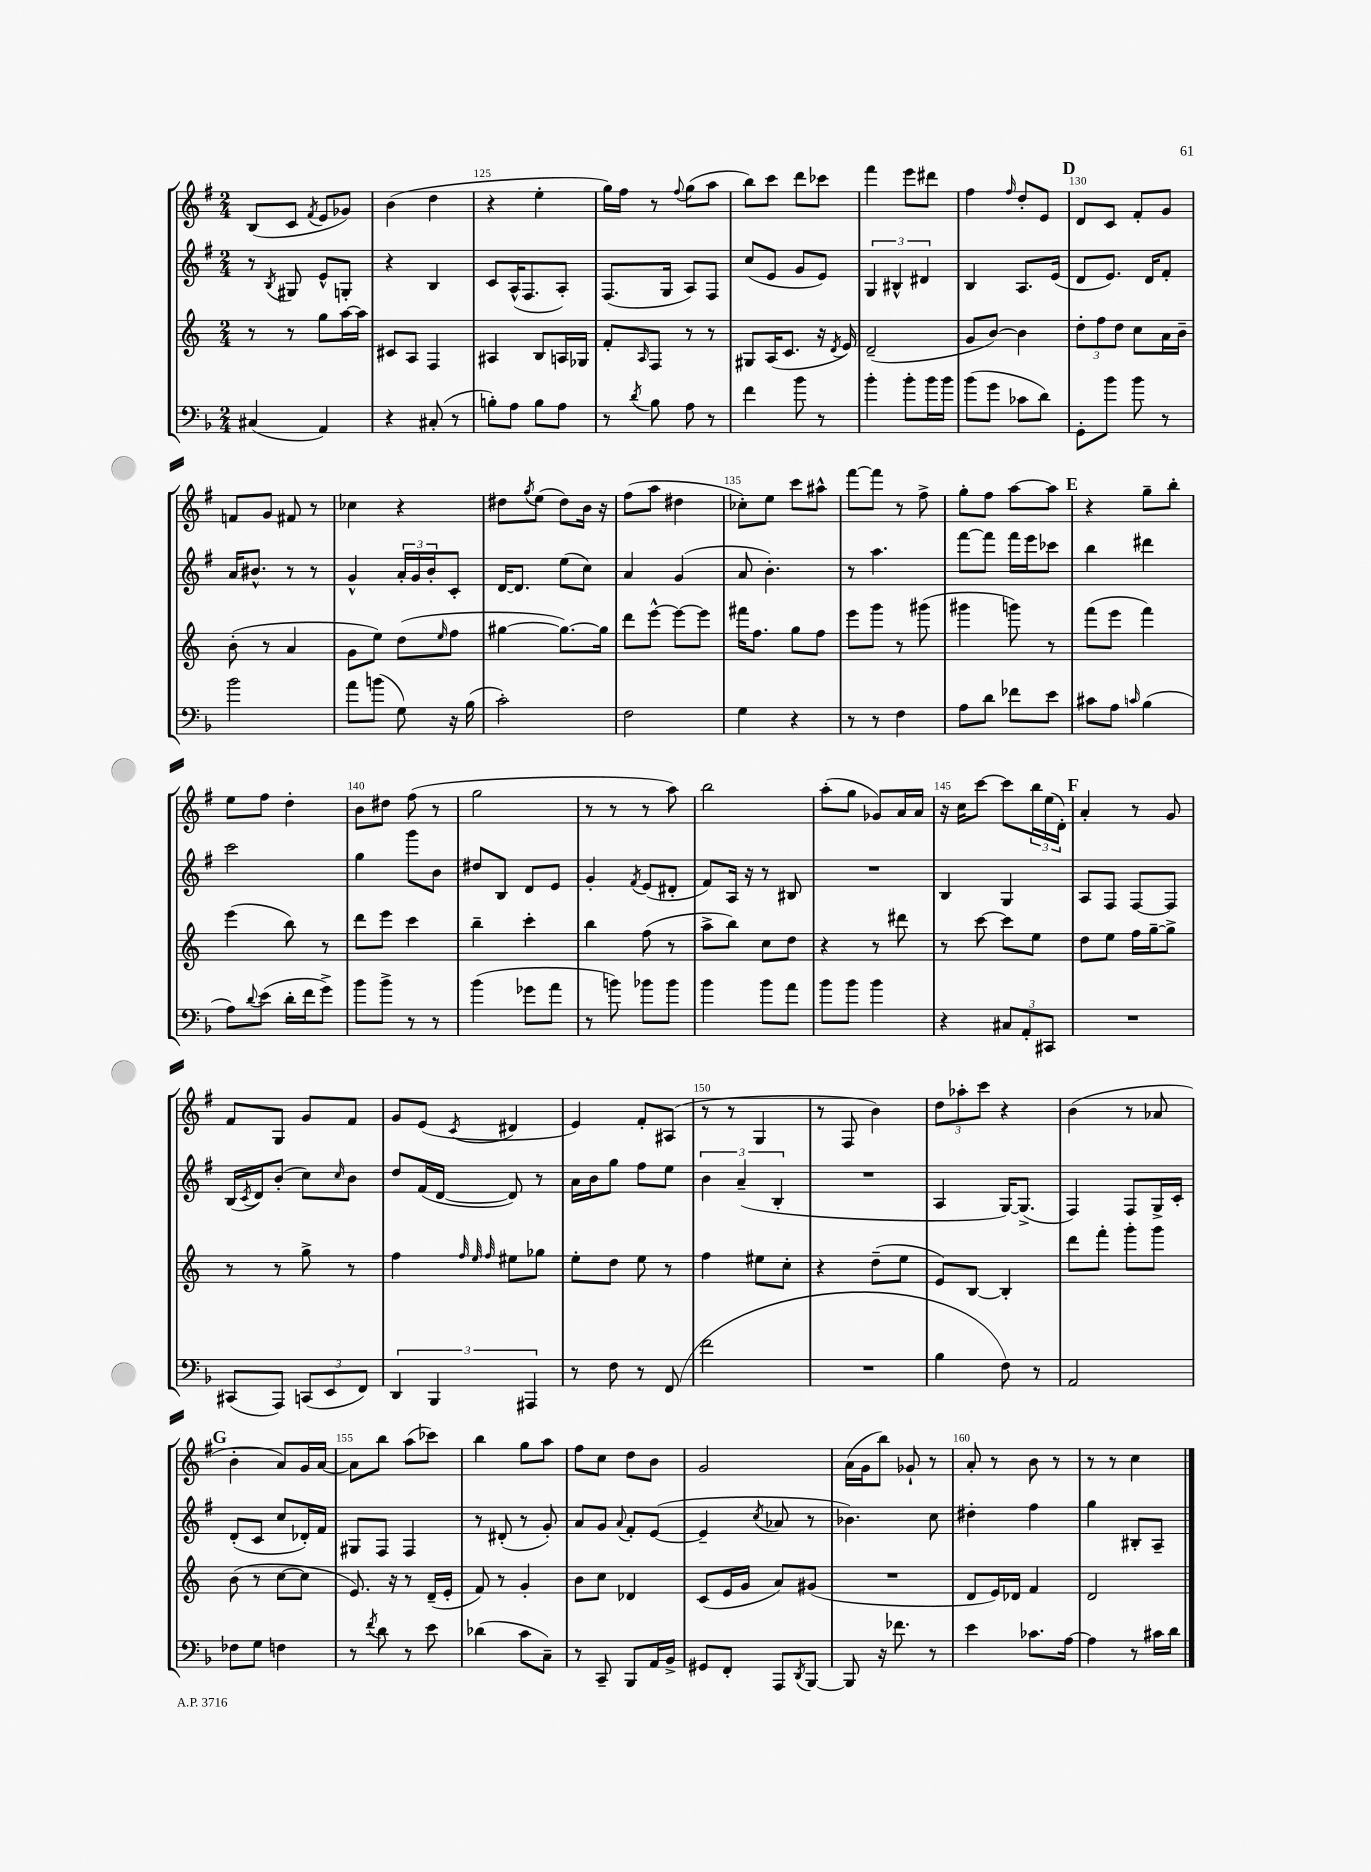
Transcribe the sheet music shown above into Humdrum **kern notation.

**kern	**kern	**kern	**kern
*staff4	*staff3	*staff2	*staff1
*clefF4	*clefG2	*clefG2	*clefG2
*k[b-]	*k[]	*k[f#]	*k[f#]
*M2/4	*M2/4	*M2/4	*M2/4
(4C#	8r	8r	(8B
.	.	8qB	.
.	8r	8G#	8c
.	.	.	8qf#
4AA)	8gg	8e^^	8e
.	[16aa	8G'	8g-)
.	16aa]	.	.
=	=	=	=
4r	8c#	4r	(4b
.	8A	.	.
(8C#'	4F	4B	4dd
8r	.	.	.
=	=	=	=
8B')	4A#	8c	4r
8A	.	(16A^^	.
.	.	8.F#	.
8B	8B	.	4ee'
8A	16A	8A')	.
.	16G-	.	.
=	=	=	=
8r	8f'	(8.F#	16gg)
.	.	.	16ff#
8qd	16qqA	.	.
8B-	8F	.	8r
.	.	16G	.
.	.	.	8qqff#
8A	8r	8A)	(8gg
8r	8r	8F#	8aa
=	=	=	=
4f	8G#	(8cc	8bb)
.	(16A	8e	8ccc
.	8.c	.	.
8b-	.	8g	8ddd
8r	16r	8e)	8ccc-
.	8qd	.	.
.	16e)	.	.
=	=	=	=
4b-'	(2d~	6G	4fff#
.	.	6B#^^	.
8b-'	.	.	8eee
.	.	6d#	.
16b-	.	.	8ddd#
16b-	.	.	.
=	=	=	=
(8b-	8g	4B	4ff#
8g	[8b)	.	.
.	.	.	16qqff#
8c-	4b]	8.A	8dd'
8d)	.	.	8e
.	.	(16e	.
=	=	=	=
8GG'	12dd'	8d	8d
.	12ff	.	.
8b-	.	8.e)	8c
.	12dd	.	.
8b-	8cc	.	8f#'
.	.	16d	.
8r	16a	8f#'	8g
.	16b~	.	.
=	=	=	=
2b-	(8b'	16a	8f
.	.	8.b#^^	.
.	8r	.	8g
.	4a	8r	8f#
.	.	8r	8r
=	=	=	=
8a	8g	4g^^	4cc-
(8b	8ee)	.	.
8G)	(8dd	24a'	4r
.	.	24g	.
.	.	24b'	.
.	16qqee	.	.
16r	8ff	8c'	.
(16B-	.	.	.
=	=	=	=
2c')	[4gg#	[16d	8dd#
.	.	8.d]	.
.	.	.	8qgg
.	.	.	(8ee
.	8.gg#_)	(8ee	8dd#)
.	.	8cc)	16b
.	16gg#]	.	16r
=	=	=	=
2F	8ddd	4a	(8ff#
.	[8eee^^	.	8aa
.	8eee_	(4g	4dd#
.	8eee]	.	.
=	=	=	=
4G	16fff#	8a	8cc-')
.	8.ff	.	.
.	.	4.b')	8ee
4r	8gg	.	8ccc
.	8ff	.	8aa#^^
=	=	=	=
8r	8eee	8r	[8fff#
8r	8ggg	4.aa	8fff#]
4F	8r	.	8r
.	(8ggg#	.	8ff#^
=	=	=	=
8A	4ggg#	[8fff#	8gg'
8d	.	8fff#]	8ff#
8f-	8ggg)	16fff#	[8aa
.	.	16eee	.
8e	8r	8ccc-	8aa]
=	=	=	=
8c#	(8fff	4bb	4r
8A	8eee	.	.
16qqc	.	.	.
(4B-	4fff)	4ddd#	8gg~
.	.	.	8bb'
=	=	=	=
8A)	(4eee	2ccc	8ee
8qqd	.	.	.
(8e	.	.	8ff#
16d'	8bb)	.	4dd'
16f	.	.	.
8g^)	8r	.	.
=	=	=	=
8b-	8ddd	4gg	8b
8b-^	8eee	.	8dd#
8r	4ccc	8ggg	(8ff#
8r	.	8b	8r
=	=	=	=
(4b-	4bb~	8dd#	2gg
.	.	8B	.
8g-	4ccc'	8d	.
8a	.	8e	.
=	=	=	=
8r	4bb	4g'	8r
8b)	.	.	8r
.	.	8qf#	.
8b-	(8ff	(8e	8r
8b-	8r	8d#'	8aa)
=	=	=	=
4b-	8aa^	8f#)	2bb
.	8bb)	16A	.
.	.	16r	.
8b-	8cc	8r	.
8a	8dd	8B#	.
=	=	=	=
8b-	4r	2r	(8aa'
8b-	.	.	8gg
4b-	8r	.	8g-)
.	8ddd#	.	16a
.	.	.	16a
=	=	=	=
4r	8r	4B	16r
.	.	.	16cc
.	[8ccc	.	[8ccc
12C#	8ccc]	4G	8ccc]
12AA'	.	.	.
.	8ee	.	24bb
12CC#	.	.	(24ee
.	.	.	24d')
=	=	=	=
2r	8dd	8A	4a'
.	8ee	8F#	.
.	16ff	[8F#	8r
.	[16gg~	.	.
.	8gg^]	8F#]	8g
=	=	=	=
(8CC#	8r	(16B	8f#
.	.	8qc	.
.	.	16d)	.
8AAA)	8r	(8b'	8G
(12CC	8gg^	8cc)	8g
12EE	.	.	.
.	.	16qqcc	.
.	8r	8b	8f#
12FF)	.	.	.
=	=	=	=
6DD	4ff	8dd	8g
.	.	(16f#	(8e
6BBB-	.	.	.
.	.	[16d	.
.	32qqff	.	.
.	32qqee	.	.
.	32qqff	.	8qc
.	8ee#	8d])	4d#
6AAA#	.	.	.
.	8gg-	8r	.
=	=	=	=
8r	8ee'	16a	4e)
.	.	16b	.
8F	8dd	8gg	.
8r	8ee	8ff#	8f#'
(8FF	8r	8ee	(8A#
=	=	=	=
2f	4ff	6b	8r
.	.	.	8r
.	.	(6a~	.
.	8ee#	.	4G
.	.	6B'	.
.	8cc'	.	.
=	=	=	=
2r	4r	2r	8r
.	.	.	8F#
.	(8dd~	.	4b)
.	8ee	.	.
=	=	=	=
4B-	8e)	4A	12dd
.	.	.	12aa-'
.	[8B	.	.
.	.	.	12ccc
8F)	4B']	[16G)	4r
.	.	(8.G^]	.
8r	.	.	.
=	=	=	=
2AA	8ddd	4F#)	(4b
.	8fff'	.	.
.	8ggg'	8F#	8r
.	8ggg	16G^	8a-
.	.	16c'	.
=	=	=	=
8F-	(8b	(8d'	4b'
8G	8r	8c	.
4F	[8cc	8cc	8a)
.	8cc]	16d-')	16g
.	.	16f#	[16a
=	=	=	=
8r	8.e)	8G#	8a]
8qf	.	.	.
8d	.	8F#	8bb
.	16r	.	.
8r	8r	4F#	(8aa
8e	(16d~	.	8ccc-)
.	16e'	.	.
=	=	=	=
(4d-	8f)	8r	4bb
.	8r	(8d#'	.
8c	4g'	8r	8gg
8C~)	.	8g')	8aa
=	=	=	=
8r	8b	8a	8ff#
8CC~	8cc	8g	8cc
.	.	8qqa	.
8BBB-	4d-	8f#'	8dd
16AA	.	([8e	8b
16BB-^	.	.	.
=	=	=	=
8GG#	(8c	4e~]	2g
8FF'	16e	.	.
.	16g	.	.
.	.	8qcc	.
8AAA	8a)	8a-	.
8qDD	.	.	.
[8BBB-	(8g#	8r	.
=	=	=	=
8BBB-]	2r	4.b-)	(16a
.	.	.	16g
16r	.	.	8bb)
8.f-	.	.	.
.	.	.	8g-`
8r	.	8cc	8r
=	=	=	=
4e	8d	4dd#'	8a'
.	16e)	.	8r
.	16d-	.	.
8.c-	4f	4ff#	8b
.	.	.	8r
[16A	.	.	.
=	=	=	=
4A]	2d	4gg	8r
.	.	.	8r
8r	.	8B#'	4cc
16c#	.	8A~	.
16d	.	.	.
==	==	==	==
*-	*-	*-	*-
